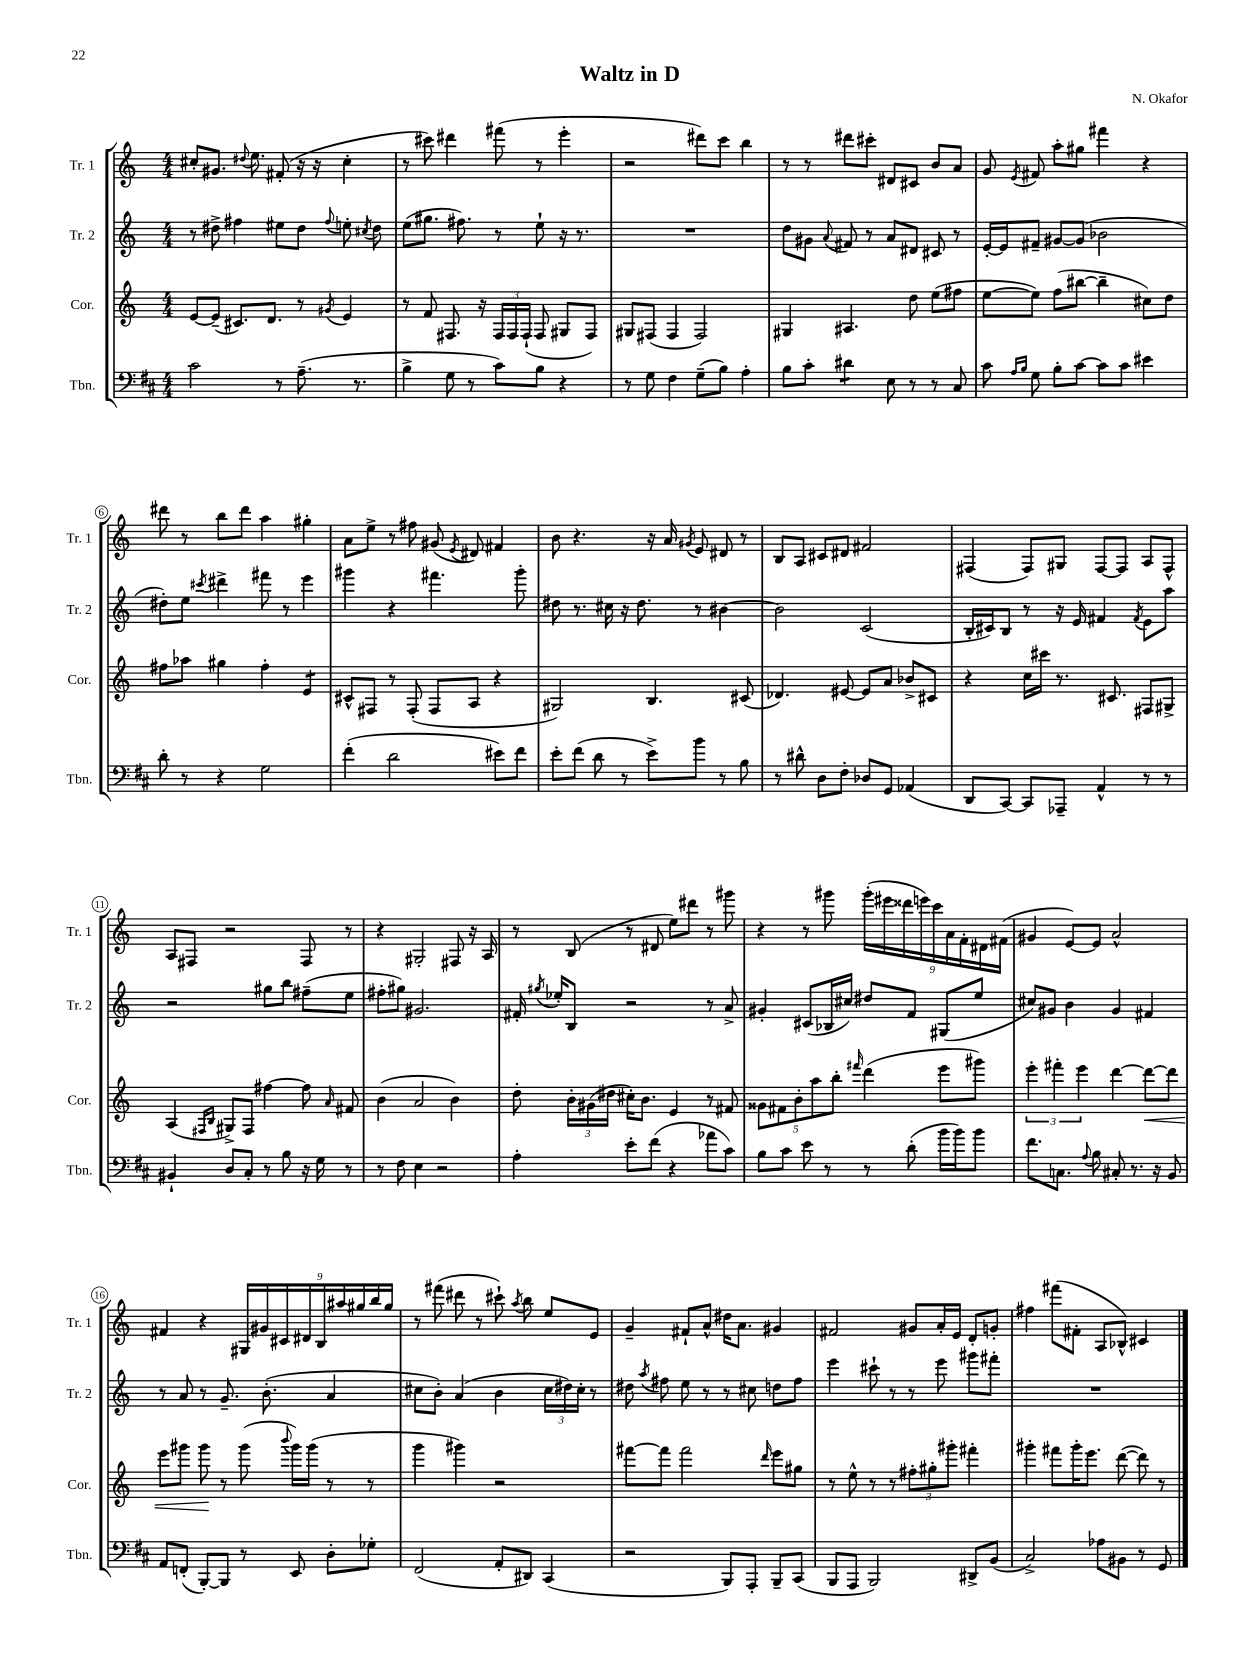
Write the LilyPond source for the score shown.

\header { title = "Waltz in D" composer = "N. Okafor" }
<<
\new StaffGroup <<
\new Staff = "s0" \with { instrumentName = "Tr. 1" shortInstrumentName = "Tr. 1" } {
    \clef treble \key c \major \numericTimeSignature \time 4/4
    \autoBeamOff cis''8[-. gis'8.] \appoggiatura { dis''8 } e''8. fis'8-.( r16 r16 cis''4-. |
    r8 cis'''8) dis'''4 fis'''8( r8 e'''4-. |
    r2 dis'''8[) c'''8] b''4 |
    r8 r8 dis'''8[ cis'''8]-. dis'8[ cis'8] b'8[ a'8] |
    g'8 \acciaccatura { e'8 } fis'8 a''8[-. gis''8] fis'''4 r4 |
    dis'''8 r8 b''8[ dis'''8] a''4 gis''4-. |
    a'8[ e''8]-> r8 fis''8 gis'8( \acciaccatura { e'8 } dis'8) fis'4 |
    b'8 r4. r16 a'16 \acciaccatura { gis'8 } e'8 dis'8 r8 |
    b8[ a8] cis'8[ dis'8] fis'2 |
    fis4( fis8[) gis8] fis8[~ fis8] a8[ fis8]-^ |
    a8[ fis8] r2 fis8 r8 |
    r4 gis2-. fis8 r16 a16 |
    r8 b8( r8 dis'8 e''8[) dis'''8] r8 gis'''8 |
    r4 r8 gis'''8 \tuplet 9/8 { gis'''16[-.( eis'''16 disis'''16 e'''16) c'''16 a'16 f'16-. dis'16 fis'16]( } |
    gis'4 e'8[~) e'8] a'2-^ |
    fis'4 r4 \tuplet 9/8 { gis16[ gis'16 cis'16 dis'16 b16 ais''16 gis''16 b''16 gis''16] } |
    r8 fis'''8( dis'''8 r8 cis'''8-!) \acciaccatura { a''8 } b''8 e''8[ e'8] |
    g'4-- fis'8[-! a'8]-^ dis''16[ a'8.] gis'4 |
    fis'2 gis'8[ a'16-. e'16] d'8[-. g'8]-. |
    fis''4 fis'''8[( fis'8]-. a8[ bes8]-^) cis'4 \bar "|." |
}
\new Staff = "s1" \with { instrumentName = "Tr. 2" shortInstrumentName = "Tr. 2" } {
    \clef treble \key c \major \numericTimeSignature \time 4/4
    \autoBeamOff r8 dis''8-> fis''4 eis''8[ dis''8] \appoggiatura { fis''8 } e''8-. \acciaccatura { cis''8 } dis''8 |
    e''8[( gis''8.] fis''8.) r8 e''8-! r16 r8. |
    R1 |
    d''8[ gis'8] \appoggiatura { a'8 } fis'8 r8 a'8[ dis'8] cis'8 r8 |
    e'16[~-. e'16 fis'8]-- gis'8[~ gis'8]( bes'2 |
    dis''8[-.) e''8] \acciaccatura { cis'''8 } dis'''4-> fis'''8 r8 e'''4 |
    gis'''4 r4 fis'''4. gis'''8-. |
    dis''8 r8. cis''16 r16 dis''8. r8 bis'4~ |
    bis'2 c'2( |
    b16[-. cis'16) b8] r8 r16 e'16 fis'4 \acciaccatura { fis'8 } e'8[ a''8] |
    r2 gis''8[ b''8] fis''8[--( e''8] |
    fis''8[-. gis''8]) gis'2. |
    fis'16-. \acciaccatura { gis''8 } ees''16[-. b8] r2 r8 a'8-> |
    gis'4-. cis'8[( bes16 cis''16]) dis''8[ f'8] gis8[( e''8] |
    cis''8[) gis'8] b'4 gis'4 fis'4 |
    r8 a'8 r8 g'8.-- b'8.-.( a'4 |
    cis''8[ b'8]-.) a'4( b'4 \tuplet 3/2 { cis''16[ dis''16) cis''16]-. } r8 |
    dis''8 \acciaccatura { a''8 } fis''8 e''8 r8 r8 cis''8 d''8[ fis''8] |
    e'''4 cis'''8-! r8 r8 e'''8 gis'''8[ fis'''8]-. |
    R1 \bar "|." |
}
\new Staff = "s2" \with { instrumentName = "Cor." shortInstrumentName = "Cor." } {
    \clef treble \key c \major \numericTimeSignature \time 4/4
    \autoBeamOff e'8[~ e'8]--( cis'8.[) d'8.] r8 \acciaccatura { gis'8 } e'4 |
    r8 f'8 fis8. r16 \tuplet 3/2 { fis16[ fis16 fis16]-!( } fis8 gis8[ fis8]) |
    gis8[ fis8]( fis4 fis2) |
    gis4 ais4. d''8 e''8[( fis''8] |
    e''8[~ e''8]) f''8[( bis''8]~ bis''4-- cis''8[) d''8] |
    fis''8[ aes''8] gis''4 fis''4-. e'4:8 |
    cis'8[-^ fis8] r8 fis8-.( fis8[ a8] r4 |
    gis2) b4. cis'8( |
    des'4.) eis'8~ eis'8[ a'8] bes'8[-> cis'8] |
    r4 c''16[ cis'''16] r8. cis'8. fis8[ gis8]-> |
    a4( \grace { fis16[ b16] } gis8[->) fis8] fis''4~ fis''8 \grace { a'16 } fis'8 |
    b'4( a'2 b'4) |
    d''8-. \tuplet 3/2 { b'16[-. gis'16( dis''16] } cis''16[-.) b'8.] e'4 r8 fis'8 |
    \tuplet 5/4 { gisis'8[ fis'8 b'8-. a''8 b''8]-. } \grace { fis'''16 } d'''4( e'''8[ gis'''8]) |
    \tuplet 3/2 { e'''4-. fis'''4-. e'''4 } d'''4~ d'''8[~\< d'''8] |
    e'''8[ gis'''8] gis'''8\! r8 gis'''8( \appoggiatura { b'''8 } gis'''16[) gis'''16]( r8 r8 |
    g'''4 gis'''4) r2 |
    fis'''8[~ fis'''8] fis'''2 \grace { d'''16 } e'''8[ gis''8] |
    r8 e''8-^ r8 r8 \tuplet 3/2 { fis''8[-. gis''8-. gis'''8]-. } fis'''4-. |
    gis'''4-. fis'''8[ gis'''16-. e'''8.] d'''8~( d'''8) r8 \bar "|." |
}
\new Staff = "s3" \with { instrumentName = "Tbn." shortInstrumentName = "Tbn." } {
    \clef bass \key d \major \numericTimeSignature \time 4/4
    \autoBeamOff cis'2 r8 a8.--( r8. |
    b4-> g8 r8 cis'8[) b8] r4 |
    r8 g8 fis4 g8[--( b8]) a4-. |
    b8[ cis'8]-. dis'4:8 e8 r8 r8 cis8 |
    cis'8 \grace { a16[ b16] } g8 b8[-. cis'8]~ cis'8[ cis'8] eis'4 |
    d'8-. r8 r4 g2 |
    fis'4-.( d'2 eis'8[) fis'8] |
    e'8[-. fis'8]( d'8 r8 e'8[->) b'8] r8 b8 |
    r8 dis'8-^ d8[ fis8]-. des8[ g,8] aes,4( |
    d,8[ cis,8]~) cis,8[ aes,,8]-- a,4-^ r8 r8 |
    bis,4-! d8[ cis8]-. r8 b8 r16 g16 r8 |
    r8 fis8 e4 r2 |
    a4-. e'8[-. fis'8]( r4 aes'8[ cis'8]) |
    b8[ cis'8] e'8 r8 r8 d'8-.( b'16[ b'16) b'8] |
    fis'8.[ c8.] \appoggiatura { a8 } b8 cis8-. r8. r16 b,8 |
    a,8[ f,8]-.( b,,8[~-.) b,,8] r8 e,8 d8[-. ges8]-. |
    fis,2( a,8[-. dis,8]) cis,4( |
    r2 b,,8[) a,,8]-. b,,8[-- cis,8]( |
    b,,8[ a,,8] b,,2) dis,8[-> b,8]( |
    cis2->) aes8[ bis,8] r8 g,8 \bar "|." |
}
>>
>>
\layout { \context { \Score \override BarNumber.stencil = #(make-stencil-circler 0.1 0.3 ly:text-interface::print) } }
